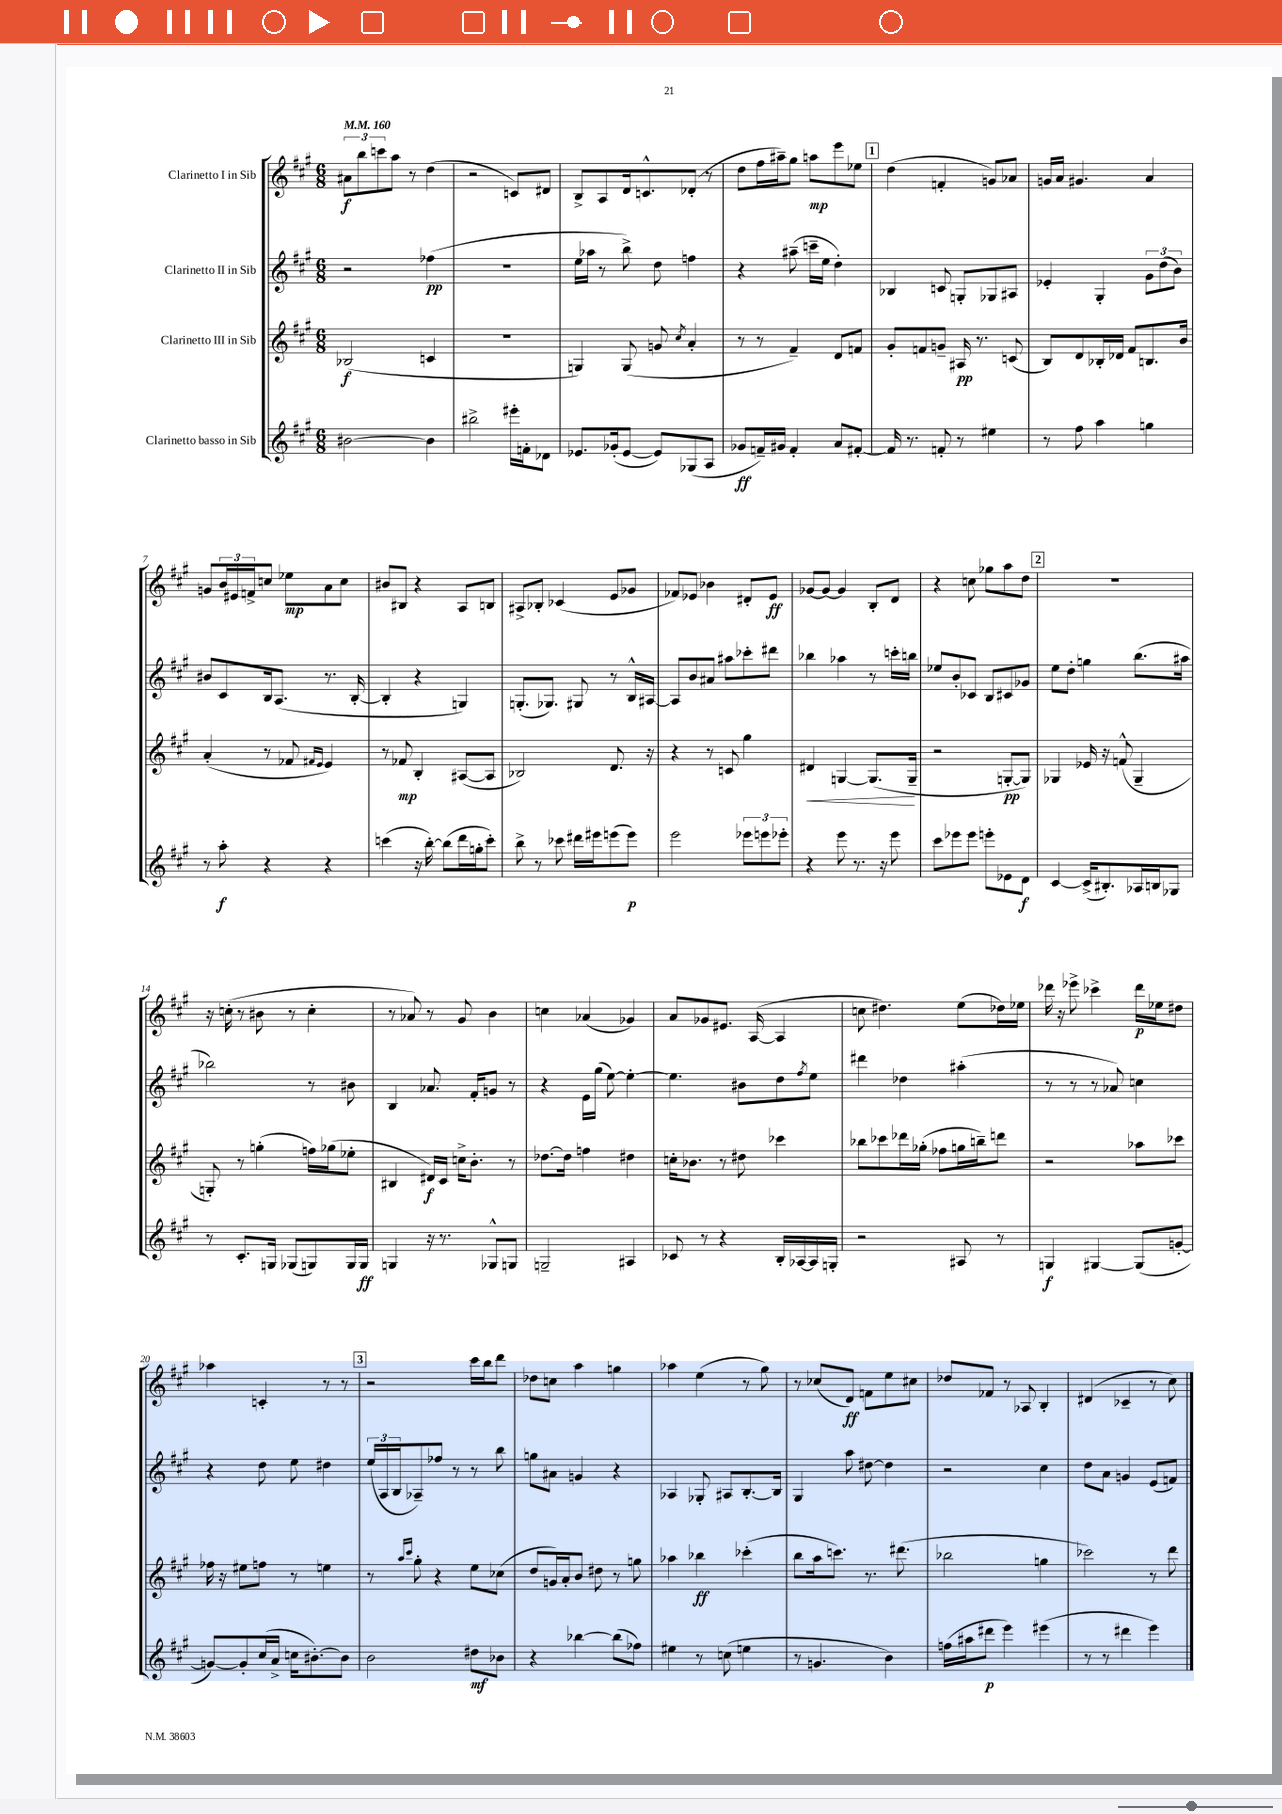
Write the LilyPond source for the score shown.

<<
\new StaffGroup <<
\new Staff = "s0" \with { instrumentName = "Clarinetto I in Sib" } {
    \clef treble \key a \major \numericTimeSignature \time 6/8 \tempo 4 = 160
    \tuplet 3/2 { ais'8\f b''8 c'''8 } a''8 r8 d''4( |
    r2 c'8) dis'8 |
    b8-> a8 d'16 c'8.-^ des'8-.( r8 |
    d''8 fis''16 ais''16--) gis''8 a''8\mp e'''8 ees''8 |
    \mark \markup { \box "1" } d''4( f'4-. g'8) aes'8 |
    g'16 a'16 gis'4. a'4 |
    g'8 \tuplet 3/2 { b'16 eis'16 f'16-> } c''8 ees''8\mp a'8 c''8 |
    bis'8 bis8 r4 a8 b8 |
    ais8-> bes8-. ces'4( e'8 ges'8 |
    fes'8) ees'8 bes'4 dis'8-. ees'8\ff |
    ges'8~ ges'8~ ges'4 b8-. d'8 |
    r4 c''8 ges''8 a''8 d''8 |
    \mark \markup { \box "2" } R2. |
    r16 c''16-.( r8 bis'8 r8 c''4-. |
    r8 aes'8) r8 gis'8 b'4 |
    c''4 aes'4( ges'4) |
    a'8 ges'8 eis'8. a16~( a4 |
    c''8 dis''4.) e''8( des''16) ees''16 |
    des'''16 r16 ees'''8-> ces'''4-> des'''16\p ees''16 dis''8 |
    aes''4 c'4-. r8 r8 |
    \mark \markup { \box "3" } r2 cis'''16 b''16 d'''8 |
    des''8 c''8 a''4 g''4 |
    aes''4 e''4( r8 gis''8) |
    r8 ces''8( d'8\ff) f'8 e''8 cis''8 |
    des''8 fes'8 r8 aes8 b4-. |
    dis'4( ces'4-- r8 cis''8) \bar "|." |
}
\new Staff = "s1" \with { instrumentName = "Clarinetto II in Sib" } {
    \clef treble \key a \major \numericTimeSignature \time 6/8
    r2 fes''4\pp( |
    R2. |
    e''16 aes''16 r8 b''8->) d''8 f''4 |
    r4 ais''8--( c'''16-- e''16 d''4-.) |
    \mark \markup { \box "1" } bes4 c'8 g8-. ges8 ais8 |
    ees'4-. gis4-. \tuplet 3/2 { gis'8 d''8( b'8) } |
    bis'8 cis'8 b16 a8.( r8. b16~-. |
    b4-. r4 g4) |
    g8.-.( ges8.) gis8 r8 b16-^ ais16~ |
    ais8 b'8 ais'8 ais''8 ces'''8-. dis'''8 |
    bes''4 aes''4 r8 c'''16-. b''16 |
    ees''8 b'8-. ces'8 b8 cis'8 ges'8 |
    \mark \markup { \box "2" } e''8 d''8-. g''4 b''8.( ais''16 |
    bes''2) r8 bis'8 |
    b4 aes'8. fis'16-. g'8 r8 |
    r4 e'16 gis''16( e''8~) e''4~-. |
    e''4. bis'8 d''8 \acciaccatura { fis''8 } e''8 |
    dis'''4 des''4 ais''4-.( |
    r8 r8 r8 aes'8) c''4 |
    r4 d''8 e''8 dis''4 |
    \mark \markup { \box "3" } \tuplet 3/2 { e''16( a16 b16 } aes8--) fes''8 r8 r8 b''8 |
    g''8 ais'8 g'4 r4 |
    aes4 ges8-. ais8 b8.~-. b16 |
    gis4 a''8 dis''8~ dis''4 |
    r2 cis''4 |
    d''8 a'8 g'4 e'8( f'8) \bar "|." |
}
\new Staff = "s2" \with { instrumentName = "Clarinetto III in Sib" } {
    \clef treble \key a \major \numericTimeSignature \time 6/8
    bes2\f( c'4 |
    R2. |
    g4) g8( g'8 \acciaccatura { cis''8 } a'4-. |
    r8 r8 fis'4--) d'8 f'8 |
    \mark \markup { \box "1" } gis'8-. f'8 g'8-- ais16\pp r8. c'8( |
    b8) d'8 bes16-. des'16 fis'8 b8. b'16 |
    a'4-.( r8 fes'8 \grace { fis'16 e'16 } e'4) |
    r8 fes'8\mp b4-. ais8~( ais8 |
    bes2) d'8. r16 |
    r4 r8 c'8 gis''4 |
    dis'4\< g4~ g8.( g16--\! |
    r2 g8~-.\pp g8) |
    \mark \markup { \box "2" } ges4 ees'16 r16 f'8-^( ges4-- |
    g8-.) r8 g''4-.( f''16) ges''16( ees''8-. |
    bis4 dis'16\f) cis'16 c''16-> b'8.-. r8 |
    des''8.~ des''16 f''4 dis''4 |
    c''16-. bes'8. r8 dis''8 ces'''4 |
    bes''8 ces'''8 des'''16 ges''16-.( fes''8 g''16 b''16--) d'''8 |
    r2 aes''8 ces'''8 |
    fes''16 r16 eis''8 f''8 r8 e''4 |
    \mark \markup { \box "3" } r8 \grace { a''16 cis'''16 } gis''8-. r4 e''8 ces''8( |
    d''8 g'16) a'16-. b'8 dis''8 r8 g''8 |
    aes''4 bes''4\ff ces'''4-.( |
    b''8 a''16 c'''8.) r8. dis'''8.( |
    bes''2 g''4 |
    ces'''2) r8 d'''8 \bar "|." |
}
\new Staff = "s3" \with { instrumentName = "Clarinetto basso in Sib" } {
    \clef treble \key a \major \numericTimeSignature \time 6/8
    bis'2~ bis'4 |
    bis''2-> eis'''16-. f'16-. des'8 |
    ees'8. ges'16-.( ees'8~ ees'8) ges8( a8 |
    ges'8\ff f'16--) gis'16 f'4-. a'8 fis'8~-. |
    \mark \markup { \box "1" } fis'16 r8. f'8-. r8 eis''4 |
    r8 fis''8 a''4 g''4 |
    r8 a''8-.\f r4 r4 |
    c'''4( r16 b''16~-.) b''8( d'''16 g''16-. c'''8-.) |
    b''8-> r8 ces'''8 dis'''16 eis'''16 e'''8( e'''8\p) |
    e'''2 \tuplet 3/2 { ees'''8 e'''8 ees'''8-. } |
    r4 e'''8 r8. r16 e'''8 |
    cis'''8 ees'''8 ees'''8 e'''8-. ees'8 d'8\f |
    \mark \markup { \box "2" } cis'4~ cis'16->( bis8.-.) aes16 b16 ges8 |
    r8 cis'8.-. g16 ges8( g8) g16 g16\ff |
    g4 r16 r8. ges8-^ g8 |
    g2-- ais4 |
    ces'8 r8 r4 b16-. aes16~ aes16 g16-. |
    r2 ais8 r8 |
    g4\f gis4~ gis8( g'8~-. |
    g'8~) g'8-. cis''16( a'16-> c''16 bis'8.~-.) bis'8 |
    \mark \markup { \box "3" } b'2 dis''8\mf bes'8 |
    r4 bes''4~ bes''8( fes''8) |
    eis''4 r8 c''8( e''4 |
    r8 g'4. b'4) |
    f''16( ais''16 dis'''8\p e'''4) eis'''4( |
    r8 r8 dis'''4 e'''4) \bar "|." |
}
>>
>>
